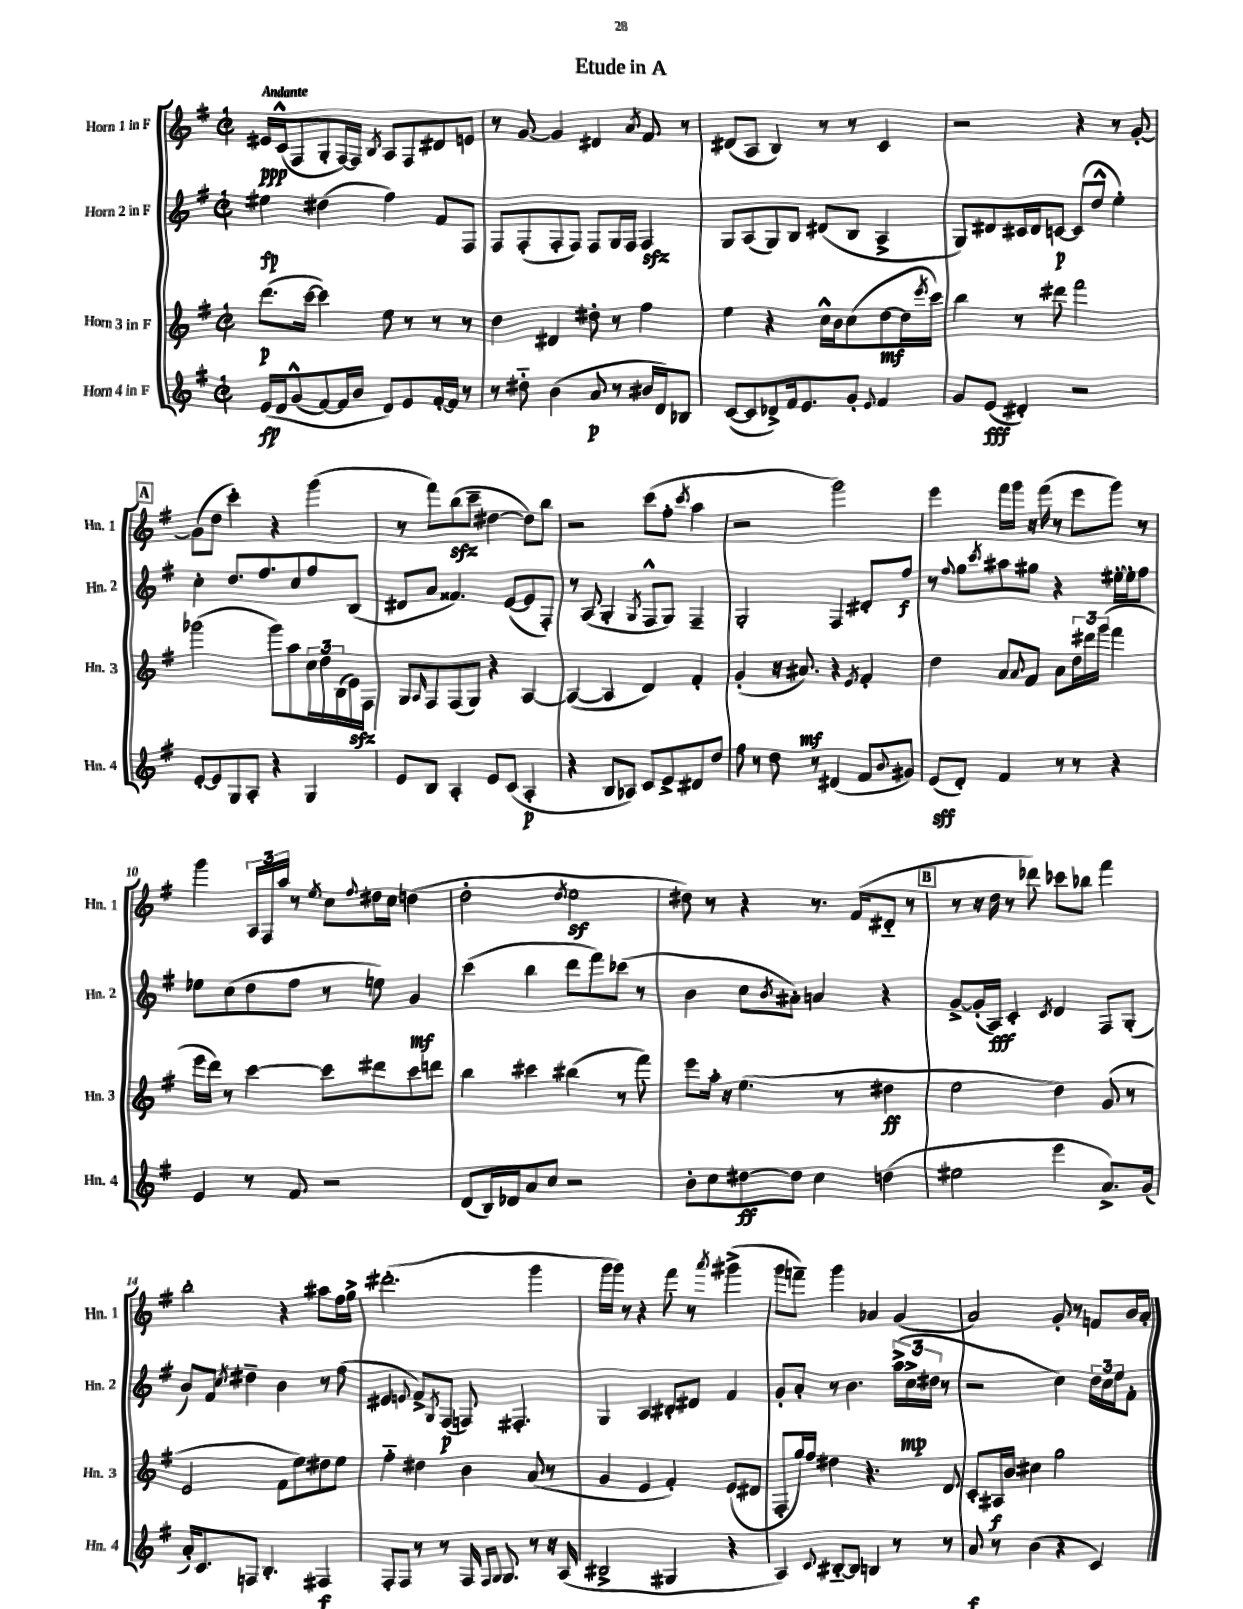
\header { title = "Etude in A" }
<<
\new StaffGroup <<
\new Staff = "s0" \with { instrumentName = "Horn 1 in F" shortInstrumentName = "Hn. 1" } {
    \clef treble \key g \major \defaultTimeSignature \time 2/2 \tempo "Andante"
    eis'16\ppp c'16-^( fis8 g8-. fis16~) fis16 \acciaccatura { b8 } a8 fis8 dis'8 e'8 |
    r8 g'8~ g'4 dis'4 \acciaccatura { a'8 } fis'8 r8 |
    dis'8( a8 b4) r8 r8 c'4 |
    r2 r4 r8 g'8~-. |
    \mark \markup { \box "A" } g'8( d''8 c'''4-.) r4 g'''4( |
    r8 fis'''8) b''8\sfz( c'''8-- dis''4~ dis''8) b''8 |
    r2 c'''8( fis''8-. \acciaccatura { c'''8 } a''4 |
    r2 g'''2) |
    e'''4 fis'''16 g'''16 r16 fis'''16( r8 e'''8 g'''8) r8 |
    g'''4 \tuplet 3/2 { a16 fis16 a''16 } r8 \acciaccatura { e''8 } c''8 \appoggiatura { fis''8 } dis''16 c''16 d''4( |
    d''2-. \acciaccatura { d''8 } e''2\sf |
    dis''8) r8 r4 r8. fis'16( dis'8-_ r8 |
    \mark \markup { \box "B" } r8 r16 d''16 r8 des'''8) ces'''8 bes''8 fis'''4 |
    b''2-. r4 ais''8 fis''16 g''16-> |
    dis'''2.-.( g'''4 |
    g'''16 g'''16) r8 r4 fis'''8 r8 \acciaccatura { a'''8 } gis'''4->( |
    g'''8 f'''8--) g'''4 aes'4 g'4( |
    a'2) g'8-. r8 f'8 b'16 a'16-. \bar "|." |
}
\new Staff = "s1" \with { instrumentName = "Horn 2 in F" shortInstrumentName = "Hn. 2" } {
    \clef treble \key g \major \defaultTimeSignature \time 2/2
    eis''4\fp dis''4( fis''4) fis'8 fis8 |
    fis8 fis8-.( fis8-. fis8) fis8 g16 fis16 fis4\sfz |
    g8 a8( g8) b8 dis'8( b8 a4-> |
    g8) dis'8 cis'16 dis'16 c'8~\p c'8( d''8-^ e''4-.) |
    \mark \markup { \box "A" } c''4-. d''8. fis''8. c''8 fis''8 b8( |
    dis'8 a'8 fisis'4.) e'8~( e'8 fis8-.) |
    r8 a8( g4-. \acciaccatura { g8 } fis8-^ g8) fis4-- |
    g2-. fis4 dis'8-. fis''8\f |
    r8 \appoggiatura { fis''8 } g''8 \acciaccatura { c'''8 } ais''8 gis''8 r4 eis''16~-. eis''16-. fis''8 |
    ees''8 c''8( d''8 fis''8 r8 e''8) g'4\mf |
    c'''4( b''4 d'''8 fis'''8) ces'''8( r8 |
    b'4 c''8 \acciaccatura { b'8 } ais'8-.) a'4 r4 |
    \mark \markup { \box "B" } g'8~-> g'16-.( a16\fff) c'4-. \acciaccatura { c'8 } d'4 fis8 g8-.( |
    b'8) fis'8 \acciaccatura { c''8 } dis''4-- b'4 r8 fis''8( |
    eis'4 \appoggiatura { e'8 } fis'8->) \acciaccatura { g8 } fis8\p( f8) fis4.-. |
    g4 a4 bis8-. dis'8 fis'4 |
    g'8-. a'8-. r8 b'4. \tuplet 3/2 { a''16->( c''16->\mp dis''16 } r8 |
    r2 c''4) \tuplet 3/2 { d''16 c''16 e''16 } fis'8-. \bar "|." |
}
\new Staff = "s2" \with { instrumentName = "Horn 3 in F" shortInstrumentName = "Hn. 3" } {
    \clef treble \key g \major \defaultTimeSignature \time 2/2
    d'''8.\p( c'''16~ c'''4) e''8 r8 r8 r8 |
    d''4 dis'4 dis''8-. r8 fis''4 |
    e''4 r4 c''16-^ b'16 c''8( d''8~\mf d''16 \acciaccatura { e'''8 } c'''16) |
    b''4 r8 dis'''8 fis'''2 |
    \mark \markup { \box "A" } ges'''2( ges'''8) a''8 \tuplet 3/2 { c''16 d''16 b16( } e'16\sfz) fis16 |
    g8 \grace { a16 } fis8 fis8( g8) r4 a4~ |
    a4~( a4 d'4) fis'4-. |
    g'4-.( r16 ais'8.\mf) r4 \acciaccatura { e'8 } fis'4-. |
    d''4 a'8 \appoggiatura { a'8 } fis'8 a'8 \tuplet 3/2 { d''16 dis'''16 g'''16( } fis'''4 |
    e'''16 d'''16) r8 c'''4~ c'''8 dis'''8 c'''8 d'''8 |
    b''4 cis'''4 bis''4( r8 fis'''8) |
    e'''8 a''16-. r16 e''4.( r8 dis''4\ff |
    \mark \markup { \box "B" } e''2 d''4) g'8( r8 |
    e'2 fis'8 e''8) dis''8 e''8 |
    fis''4-_ dis''4 b'4 a'8( r8 |
    g'4 e'4 fis'4-.) e'8( dis'8 |
    fis8-. g''16) fis''16 dis''4 r4. d'8 |
    c'8-. ais16\f b'16 cis''4 g''2 \bar "|." |
}
\new Staff = "s3" \with { instrumentName = "Horn 4 in F" shortInstrumentName = "Hn. 4" } {
    \clef treble \key g \major \defaultTimeSignature \time 2/2
    e'16\fp\( d'16 g'8-^( fis'8~) fis'16 b'16 d'8\) e'8 fis'16~-. fis'16 r8 |
    r8 dis''8-_ b'4( a'8\p r8 bis'16 d'16) bes8 |
    c'8~( c'8 des'8->) fis'16 e'8. g'8-. \appoggiatura { e'8 } fis'4 |
    g'8 e'8\fff( dis'4-.) r2 |
    \mark \markup { \box "A" } e'8~-. e'8 g8 a8-. r4 g4 |
    e'8 b8 a4-. e'8 c'8( a4-.\p |
    r4 b8 aes8) c'8 e'8-> dis'8 d''8 |
    fis''8 r8 d''8 r8 dis'4( fis'8 \appoggiatura { b'8 } gis'8) |
    e'8\sff( d'8-.) fis'4 r8 r8 r4 |
    e'4 r8 fis'8 r2 |
    d'8( b16) des'16 a'8 c''8 r2 |
    b'8-. c''8 dis''8~\ff dis''8 c''4 d''4( |
    \mark \markup { \box "B" } eis''2 e'''4 a'8.->) g'16( |
    a'16-.) c'8. f8 b4.-. fis4\f |
    fis8-. fis8 r8 r8 fis16 \grace { fis16 g16 } g8. r8 r16 a16( |
    bis2-> gis4 r4 |
    a4) \appoggiatura { c'8 } bis8~-_ bis8 b4 r8 r8 |
    a'8\f r8 b'4( r4 c'4) \bar "|." |
}
>>
>>
